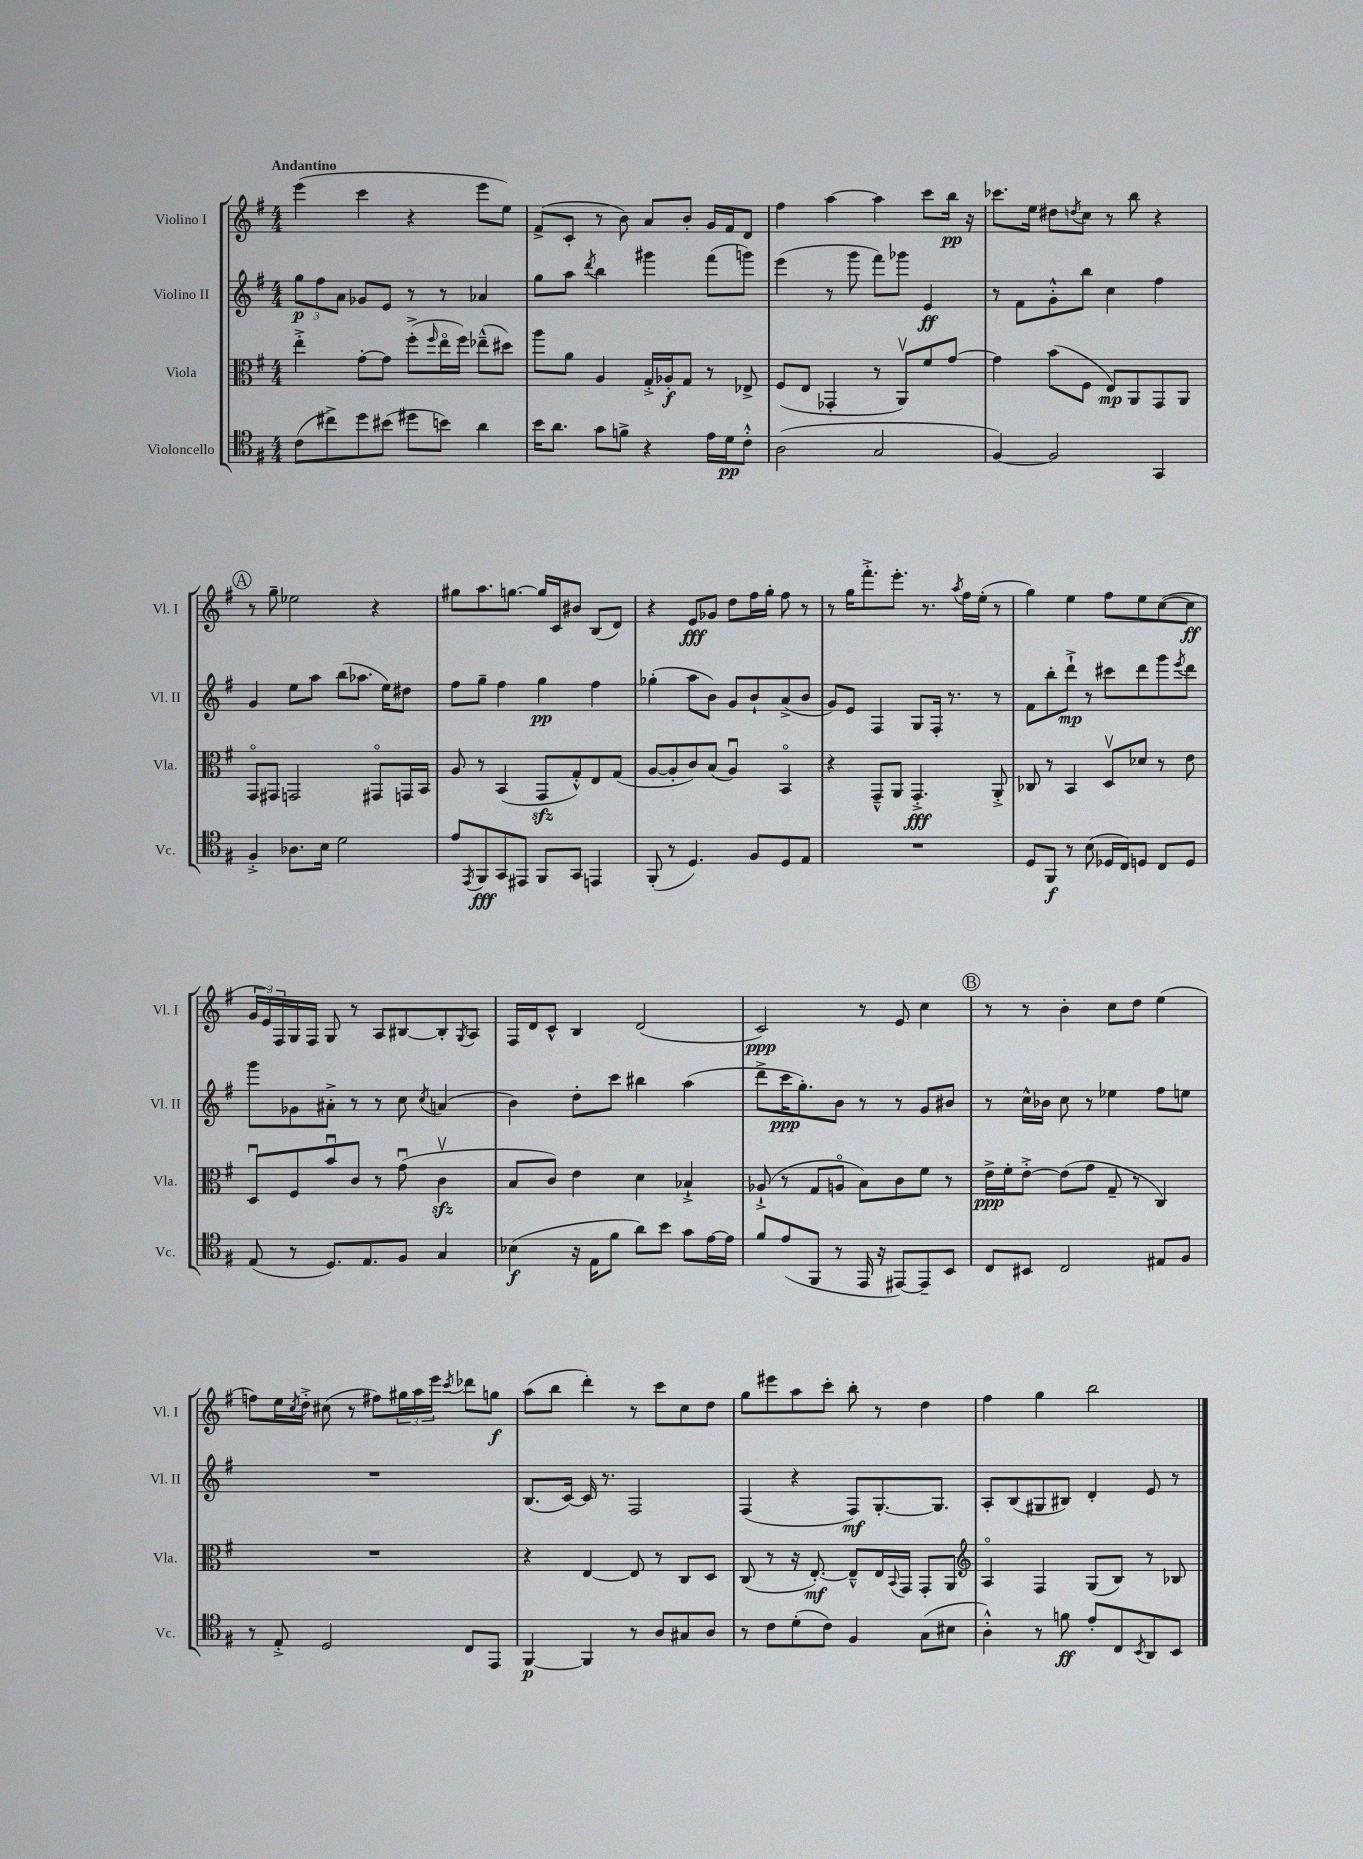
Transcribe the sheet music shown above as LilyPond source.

<<
\new StaffGroup <<
\new Staff = "s0" \with { instrumentName = "Violino I" shortInstrumentName = "Vl. I" } {
    \clef treble \key g \major \numericTimeSignature \time 4/4 \tempo "Andantino"
    e'''4( c'''4 r4 e'''8 e''8) |
    fis'8->( c'8-. r8 b'8) a'8 b'8-. g'16 fis'16 d'8 |
    fis''4 a''4~ a''4 c'''8 b''16\pp r16 |
    ces'''8. e''16 dis''8 \acciaccatura { d''8 } c''8 r8 b''8 r4 |
    \mark \markup { \circle "A" } r8 g''8-- ees''2 r4 |
    gis''8 a''8. g''8.~ g''16 c'16 bis'8 b8( d'8) |
    r4 e'8\fff ges'8 d''8 fis''16 g''16-. fis''8 r8 |
    r8 g''16 fis'''8.-.-> e'''8.-. r8. \acciaccatura { a''8 } fis''16 e''16-.( r8 |
    g''4) e''4 fis''8 e''8 c''8~( c''8\ff |
    \tuplet 3/2 { g'16 e'16) fis16 } g16 fis16 g8 r8 a8 bis8~ bis8-. \acciaccatura { g8 } a8 |
    fis16 d'16 c'8-^ b4 d'2( |
    c'2\ppp) r8 e'8 c''4 |
    \mark \markup { \circle "B" } r8 r8 b'4-. c''8 d''8 e''4( |
    f''8) e''16 \acciaccatura { c''8 } d''16-.-> cis''8( r8 fis''8) \tuplet 3/2 { gis''16 a''16 e'''16 } \acciaccatura { c'''8 } des'''8 g''8\f |
    a''8( b''8 d'''4-.) r8 c'''8 c''8 d''8 |
    g''8 eis'''8 a''8 c'''8-. b''8-. r8 d''4 |
    fis''4 g''4 b''2 \bar "|." |
}
\new Staff = "s1" \with { instrumentName = "Violino II" shortInstrumentName = "Vl. II" } {
    \clef treble \key g \major \numericTimeSignature \time 4/4
    \tuplet 3/2 { g''8\p fis''8 a'8 } ges'8 e'8 r8 r8 aes'4 |
    g''8 a''8 \acciaccatura { d'''8 } b''4 gis'''4 fis'''8( g'''8) |
    e'''4( r8 g'''8 fis'''8) ges'''8 e'4\ff |
    r8 fis'8 g'8-.-^ b''8 c''4 fis''4 |
    \mark \markup { \circle "A" } g'4 e''8 a''8 b''8( aes''8. e''16) dis''8 |
    fis''8 g''8-- fis''4 g''4\pp fis''4 |
    ges''4-.( a''8 b'8) g'8 b'8-! a'8->( b'8 |
    g'8) e'8 fis4 g8 fis16-. r8. r8 |
    fis'8 b''8-. d'''8-!->\mp r8 cis'''8 d'''8 g'''8 \acciaccatura { e'''8 } d'''8 |
    g'''8 ges'8 ais'8-.-> r8 r8 c''8 \acciaccatura { c''8 } a'4( |
    b'4) d''8-. c'''8 bis''4 a''4( |
    d'''8-> c'''16\ppp g''8.-.) b'8 r8 r8 g'8 bis'8 |
    \mark \markup { \circle "B" } r8 c''16-^ bes'16 c''8 r8 ees''4 fis''8 e''8 |
    R1 |
    b8.( c'16~) c'16 r8. fis2 |
    fis4( r4 fis8\mf) g8.~-. g8. |
    a8-. b8( gis8 bis8) d'4-. e'8 r8 \bar "|." |
}
\new Staff = "s2" \with { instrumentName = "Viola" shortInstrumentName = "Vla." } {
    \clef alto \key g \major \numericTimeSignature \time 4/4
    e''4-.-> g'8~-. g'8 fis''8-.->( \grace { fis''16 } e''16\flageolet fis''16) ees''8---^( dis''8) |
    a''8 a'8 a4 g16-.-> aes16-.\f g8 r8 ees8-> |
    fis8( e8 ges,4-. r8 a,8\upbow) fis'8 g'8~ |
    g'4 b'8( fis8 e8\mp) a,8 g,8 a,8 |
    \mark \markup { \circle "A" } g,8\flageolet gis,8 g,2 gis,8\flageolet g,16 b,16 |
    a8 r8 b,4( g,8\sfz g8-.-^) e8 g8( |
    a8~ a8-. c'8) b8( a4\downbow) b,4\flageolet |
    r4 g,8---^ a,8 g,4.-.->\fff a,8-.-> |
    ces8 r8 b,4 d8\upbow des'8 r8 e'8 |
    d8\downbow fis8 b'8\downbow c'8 r8 g'8\downbow( c'4\upbow\sfz |
    b8 c'8) e'4 d'4 bes4-!-> |
    aes8-!->( r8 g8 a8\flageolet b8) c'8 fis'8 r8 |
    \mark \markup { \circle "B" } e'16->\ppp fis'16-. e'8~-.-> e'8( g'8 g8-- r8 c4) |
    R1 |
    r4 e4~ e8 r8 c8 d8 |
    c8( r8 r16 e8.~-.\mf) e8---^ e16 \appoggiatura { b,8 } g,16 g,8-. a,8 |
    \clef treble a4\flageolet fis4 g8( b8) r8 bes8 \bar "|." |
}
\new Staff = "s3" \with { instrumentName = "Violoncello" shortInstrumentName = "Vc." } {
    \clef tenor \key g \major \numericTimeSignature \time 4/4
    c'8( cis''8->) d''8 bis'8( dis''8 b'8) a'4 |
    b'16 a'8. g'8 f'8-> r4 e'16 d'16\pp c'8-.-^ |
    a2( g2 |
    fis4~) fis2 g,4 |
    \mark \markup { \circle "A" } fis4-.-> aes8. b16 d'2 |
    e'8 \acciaccatura { e,8 } fis,8\fff g,8 eis,8 fis,8 g,8 e,4 |
    fis,8-.( r8 d4.) fis8 d8 e8 |
    R1 |
    d8 fis,8\f r8 b8( des16 c16) d8 c8 d8 |
    e8( r8 d8.) e8. fis8 g4 |
    bes4\f( r16 e16 fis'8 a'8) b'8 g'8 e'16~ e'16 |
    fis'8 e'8( fis,8 r8 e,16 r16 eis,8~) eis,8-- b,8 |
    \mark \markup { \circle "B" } c8 bis,8 c2 eis8 fis8 |
    r8 e8-.-> d2 c8 e,8 |
    fis,4~\p fis,4 r8 a8 gis8 a8 |
    r8 c'8 d'8-.( c'8) fis4 g8( bis8 |
    a4-.-^) r8 f'8\ff e'8-. c8 \acciaccatura { b,8 } a,8 b,8 \bar "|." |
}
>>
>>
\layout { \context { \Score \remove "Bar_number_engraver" } }
